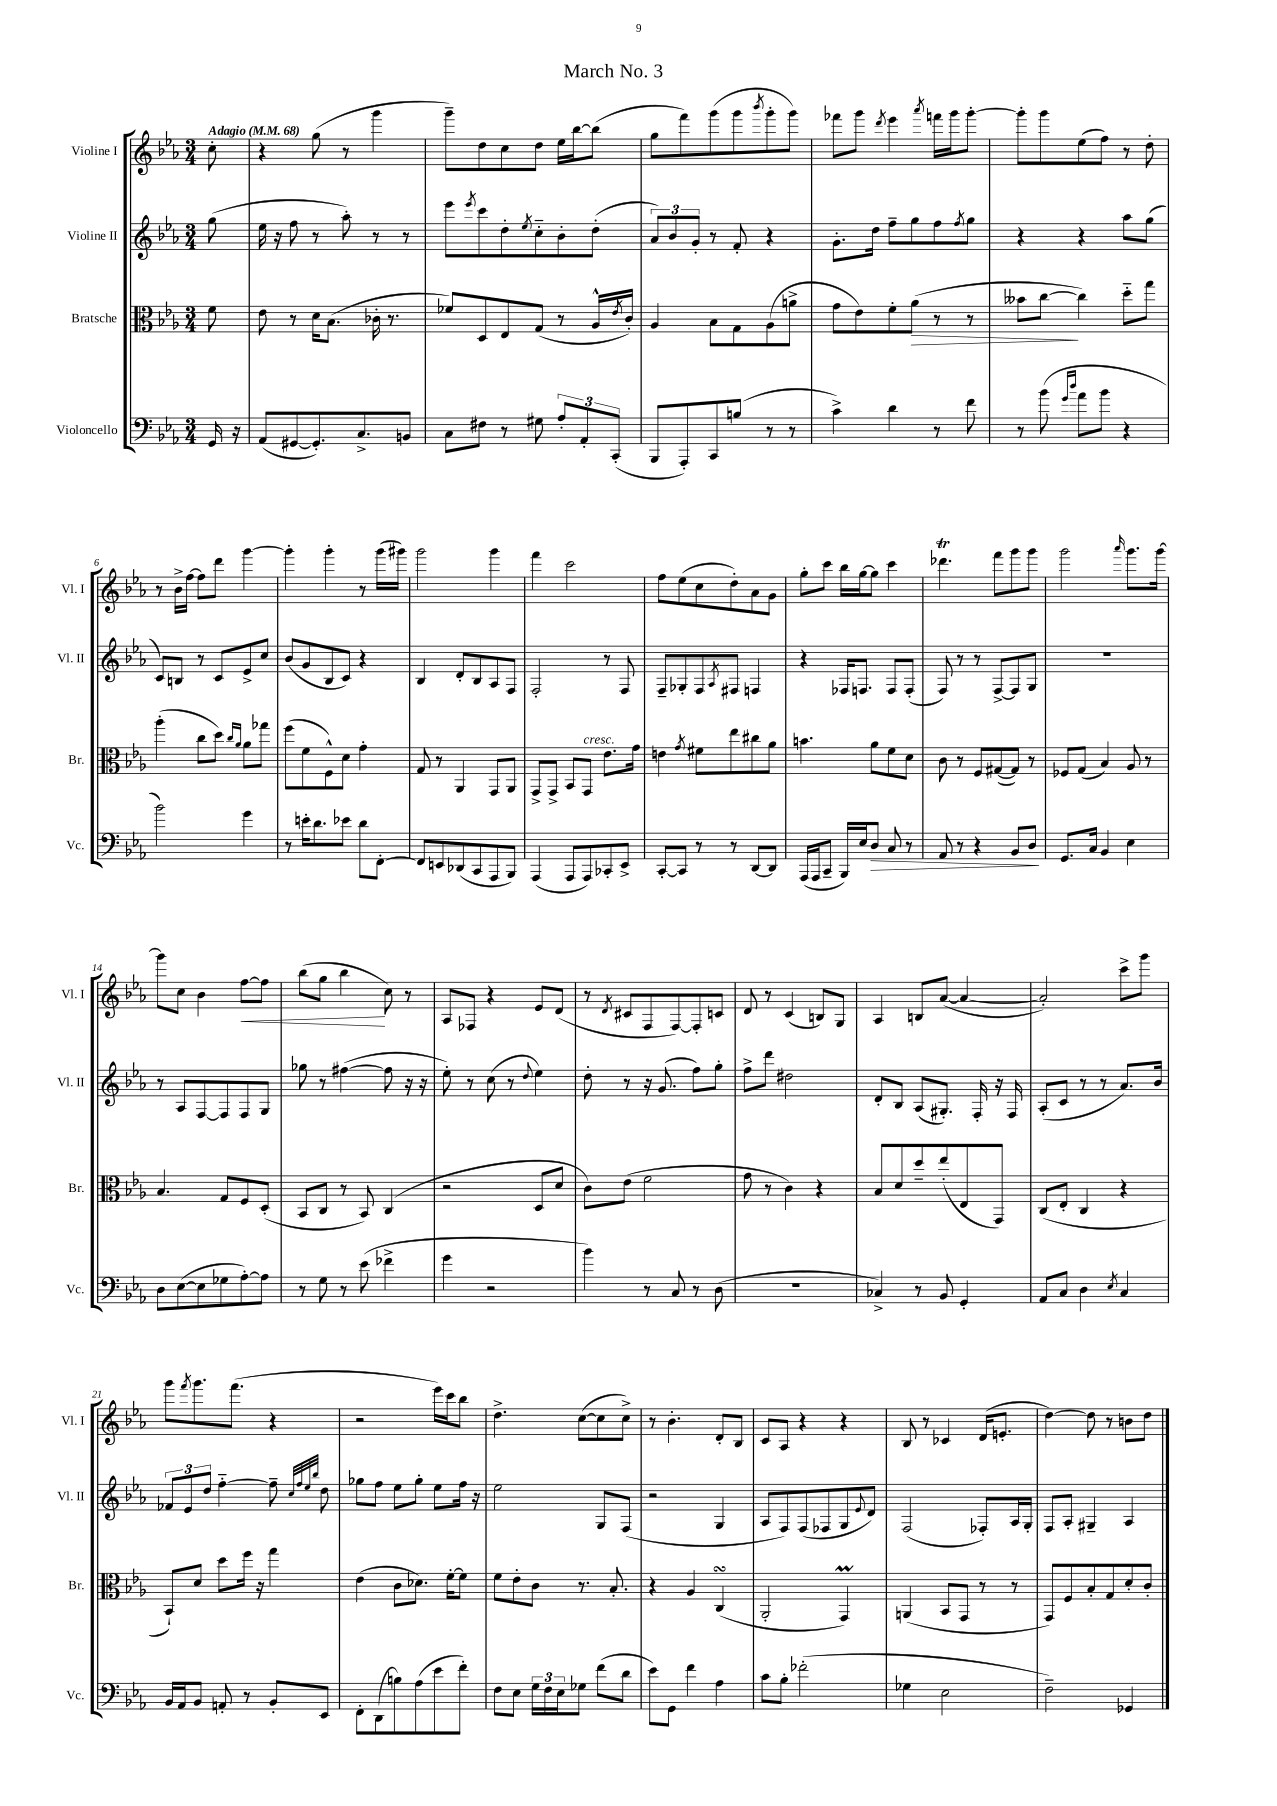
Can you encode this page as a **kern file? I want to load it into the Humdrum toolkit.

**kern	**dynam	**kern	**dynam	**kern	**kern	**dynam
*part4	*part4	*part3	*part3	*part2	*part1	*part1
*staff4	*staff4	*staff3	*staff3	*staff2	*staff1	*staff1
*I"Violoncello	*	*I"Bratsche	*	*I"Violine II	*I"Violine I	*
*I'Vc.	*	*I'Br.	*	*I'Vl. II	*I'Vl. I	*
*clefF4	*	*clefC3	*	*clefG2	*clefG2	*
*k[b-e-a-]	*	*k[b-e-a-]	*	*k[b-e-a-]	*k[b-e-a-]	*
*M3/4	*	*M3/4	*	*M3/4	*M3/4	*
*MM68	*	*MM68	*	*MM68	*MM68	*
=	=	=	=	=	=	=
!	!	!	!	!	!LO:TX:a:B:t=Adagio	!
16GG/	.	8f\	.	(8gg\	8cc'\	.
16r	.	.	.	.	.	.
=1	=1	=1	=1	=1	=1	=1
(8AA-/L	.	8e-\	.	16ee-\	4r	.
.	.	.	.	16r	.	.
[8GG#X/	.	8r	.	8ff\	.	.
8.GG#'/])	.	16d\KL	.	8r	(8gg\	.
.	.	(8.B-\J	.	.	.	.
.	.	.	.	8aa-'\)	8r	.
8.C^/	.	.	.	.	.	.
.	.	16c-X'\	.	8r	4ggg\	.
.	.	8.r	.	.	.	.
8BBn/J	.	.	.	8r	.	.
=2	=2	=2	=2	=2	=2	=2
8C\L	.	8f-X/L)	.	8eee-\L	8ggg~\L)	.
.	.	.	.	8qeee-/	.	.
8F#X\J	.	8D/	.	8ccc\	8dd\	.
8r	.	8E-/	.	8dd'\	8cc\	.
.	.	.	.	8qee-/	.	.
8G#X\	.	(8G/J	.	8cc\	8dd\J	.
12A-'/L	.	8r	.	8b-'\	16ee-\LL	.
.	.	.	.	.	[16bb-\J	.
12AA-'/	.	.	.	.	.	.
.	.	16A-^^/LL	.	(8dd'\J	(8bb-\J]	.
(12CC'/J	.	.	.	.	.	.
.	.	8qe-/	.	.	.	.
.	.	16c'/JJ)	.	.	.	.
=3	=3	=3	=3	=3	=3	=3
8BBB-/L	.	4A-/	.	12a-/L)	8gg\L	.
.	.	.	.	12b-/	.	.
8AAA-'/)	.	.	.	.	8fff\)	.
.	.	.	.	12g'/J	.	.
8CC/	.	8B-\L	.	8r	(8ggg\	.
(8Bn/J	.	8G\	.	8f'/	8ggg\	.
.	.	.	.	.	8qbbb-/	.
8r	.	(8A-\	.	4r	8ggg'\	.
8r	.	8an^\J	.	.	8ggg\J)	.
=4	=4	=4	=4	=4	=4	=4
4c^\)	.	8g\L	.	8.g'\L	8fff-X\L	.
.	.	8e-\)	.	.	8ggg\J	.
.	.	.	.	16dd\Jk	.	.
.	.	.	.	.	8qddd/	.
4d\	.	8f'\	.	8ff~\L	4eee-\	.
!	!	!	!LO:HP:b	!	!	!
.	.	(8a-\J	>	8gg\	.	.
.	.	.	.	.	8qaaa-/	.
8r	.	8r	.	8ff\	16fffn\LL	.
.	.	.	.	.	16ggg\J	.
.	.	.	.	8qff/	.	.
8f\	.	8r	.	8gg\J	[8ggg'\J	.
=5	=5	=5	=5	=5	=5	=5
8r	.	8b--X\L	.	4r	8ggg'\L]	.
(8b-\	.	[8cc\J	.	.	8ggg\	.
16qqg/LL	.	.	.	.	.	.
16qqdd/JJ	.	.	.	.	.	.
8a-\L	.	4cc\])	]	4r	(8ee-\	.
8b-\J	.	.	.	.	8ff\J)	.
4r	.	8dd\L	.	8aa-\L	8r	.
.	.	8gg\J	.	(8gg\J	8dd'\	.
!!LO:LB:g=z
=6	=6	=6	=6	=6	=6	=6
2b-\)	.	(4aa-'\	.	8c/L)	8r	.
.	.	.	.	8Bn/J	16b-^\LL	.
.	.	.	.	.	[16ff\JJ	.
.	.	8cc\L	.	8r	8ff\L]	.
.	.	8dd\J)	.	8c/L	8ddd\J	.
.	.	16qqcc/LL	.	.	.	.
.	.	16qqa-/JJ	.	.	.	.
4g\	.	8a-\L	.	8e-^/	[4ggg\	.
.	.	8gg-X\J	.	8cc/J	.	.
=7	=7	=7	=7	=7	=7	=7
8r	.	(8ff\L	.	(8b-/L	4ggg'\]	.
16en'\KL	.	8f\	.	8g/	.	.
8.d\	.	.	.	.	.	.
.	.	8F^^\)	.	8B-/	4ggg'\	.
8e-X\J	.	8d\J	.	8c/J)	.	.
8d\L	.	4g'\	.	4r	8r	.
[8FF'\J	.	.	.	.	(16ggg\LL	.
.	.	.	.	.	16ggg#X\JJ)	.
=8	=8	=8	=8	=8	=8	=8
8FF/L]	.	8G/	.	4B-/	2ggg\	.
8EEn/	.	8r	.	.	.	.
(8DD-X/	.	4AA-/	.	8d'/L	.	.
8CC/	.	.	.	8B-/	.	.
8AAA-/	.	8GG/L	.	8A-/	4ggg\	.
8BBB-/J)	.	8AA-/J	.	8F/J	.	.
=9	=9	=9	=9	=9	=9	=9
(4AAA-/	.	8GG^/L	.	2F'/	4fff\	.
.	.	8GG^/J	.	.	.	.
8AAA-/L	.	8BB-/L	.	.	2ccc\	.
!	!	!LO:TX:a:i:t=cresc.	!	!	!	!
8AAA-/)	.	8GG/J	.	.	.	.
8CC-X'/	.	8.e-\L	.	8r	.	.
8EE-^/J	.	.	.	8F/	.	.
.	.	16g\Jk	.	.	.	.
=10	=10	=10	=10	=10	=10	=10
[8CC'/L	.	4en\	.	8F~/L	8ff\L	.
8CC/J]	.	.	.	8G-X'/	(8ee-\	.
.	.	8qg/	.	.	.	.
8r	.	8f#X\L	.	8F/	8cc\	.
.	.	.	.	8qA-/	.	.
8r	.	8ee-\	.	8F#X/J	8dd'\)	.
[8DD/L	.	8cc#X\	.	4Fn/	8a-\	.
8DD/J]	.	8a-\J	.	.	8g\J	.
=11	=11	=11	=11	=11	=11	=11
(16AAA-/LL	.	4.bn\	.	4r	8gg'\L	.
16AAA-/J	.	.	.	.	.	.
8CC~/J	.	.	.	.	8ccc\J	.
16BBB-/LL)	.	.	.	16F-X/KL	16bb-\LL	.
16E-/J	.	.	.	8.Fn/J	[16gg\J	.
!	!LO:HP:b	!	!	!	!	!
8D/J	>	8a-\L	.	.	8gg\J]	.
8C/	.	8f\	.	8F/L	4ccc\	.
8r	.	8d\J	.	(8F'/J	.	.
=12	=12	=12	=12	=12	=12	=12
8AA-/	.	8c\	.	8F/)	4.ddd-XT\	.
8r	.	8r	.	8r	.	.
4r	.	8F/L	.	8r	.	.
.	.	([8G#X/	.	[8F^/L	8fff\L	.
8BB-/L	.	8G#/J])	.	8F/]	8ggg\	.
8D/J	.	8r	.	8G/J	8ggg\J	.
.	]	.	.	.	.	.
=13	=13	=13	=13	=13	=13	=13
8.GG/L	.	8F-X/L	.	2.r	2ggg\	.
.	.	(8G/J	.	.	.	.
16C/Jk	.	.	.	.	.	.
4BB-/	.	4B-/)	.	.	.	.
.	.	.	.	.	16qqaaa-/	.
4E-\	.	8A-/	.	.	8.ggg\L	.
.	.	8r	.	.	.	.
.	.	.	.	.	[16ggg\Jk	.
!!LO:LB:g=z
=14	=14	=14	=14	=14	=14	=14
8D\L	.	4.B-/	.	8r	8ggg\L]	.
([8E-\	.	.	.	8A-/L	8cc\J	.
8E-\]	.	.	.	[8F/	4b-\	.
8G-X\	.	8G/L	.	8F/]	.	.
!	!	!	!	!	!	!LO:HP:b
[8A-'\)	.	8F/	.	8F/	[8ff\L	<
8A-\J]	.	(8D'/J	.	8G/J	8ff\J]	.
=15	=15	=15	=15	=15	=15	=15
8r	.	8BB-/L	.	8gg-X\	(8bb-\L	.
8G\	.	8C/J	.	8r	8gg\J	.
8r	.	8r	.	([4ff#X\	4bb-\	.
(8e-\	.	8BB-/)	.	.	.	.
4f-X^\	.	(4C/	.	8ff#\]	8cc\)	[
.	.	.	.	16r	8r	.
.	.	.	.	16r	.	.
=16	=16	=16	=16	=16	=16	=16
4g\	.	2r	.	8ee-'\)	8A-/L	.
.	.	.	.	8r	8F-X/J	.
2r	.	.	.	(8cc\	4r	.
.	.	.	.	8r	.	.
.	.	.	.	8qqdd/	.	.
.	.	8D/L	.	4ee-\)	8e-/L	.
.	.	8d/J	.	.	(8d/J	.
=17	=17	=17	=17	=17	=17	=17
4b-\)	.	8c\L)	.	8dd'\	8r	.
.	.	.	.	.	8qd/	.
.	.	(8e-\J	.	8r	8c#X/L	.
8r	.	2f\	.	16r	8F/	.
.	.	.	.	(8.g/	.	.
8C/	.	.	.	.	[8F/)	.
8r	.	.	.	8ff\L)	8F'/]	.
(8D\	.	.	.	8gg'\J	8cn/J	.
=18	=18	=18	=18	=18	=18	=18
2.r	.	8g\	.	8ff^\L	8d/	.
.	.	8r	.	8ddd\J	8r	.
.	.	4c\)	.	2dd#X\	(4c/	.
.	.	4r	.	.	8Bn/L)	.
.	.	.	.	.	8G/J	.
=19	=19	=19	=19	=19	=19	=19
4C-X^/)	.	8B-/L	.	8d'/L	4A-/	.
.	.	8d/	.	8B-/J	.	.
8r	.	8dd~/	.	(8A-/L	8Bn/L	.
8BB-/	.	(8ee-'/	.	8.G#X'/J)	([8a-/J	.
4GG'/	.	8E-/	.	.	4a-/_	.
.	.	.	.	16F'/	.	.
.	.	8GG/J)	.	16r	.	.
.	.	.	.	16F/	.	.
=20	=20	=20	=20	=20	=20	=20
8AA-/L	.	(8C/L	.	(8A-'/L	2a-'/])	.
8C/J	.	8E-'/J	.	8c/J	.	.
4D\	.	4C/	.	8r	.	.
.	.	.	.	8r	.	.
8qE-/	.	.	.	.	.	.
4C/	.	4r	.	8.a-/L)	8ccc^\L	.
.	.	.	.	.	8ggg\J	.
.	.	.	.	16b-/Jk	.	.
!!LO:LB:g=z
=21	=21	=21	=21	=21	=21	=21
16BB-/LL	.	8BB-`/L)	.	12f-X/L	8ggg\L	.
16AA-/J	.	.	.	.	.	.
.	.	.	.	12e-/	.	.
.	.	.	.	.	8qfff/	.
8BB-/J	.	8d/J	.	.	8.ggg\	.
.	.	.	.	12dd/J	.	.
8AAn'/	.	8dd\L	.	[4ff\	.	.
.	.	.	.	.	(8.fff\J	.
8r	.	16ff\Jk	.	.	.	.
.	.	16r	.	.	.	.
8BB-'/L	.	4gg\	.	8ff~\]	4r	.
.	.	.	.	32qqcc/LLL	.	.
.	.	.	.	32qqff/	.	.
.	.	.	.	32qqee-/	.	.
.	.	.	.	32qqbb-/JJJ	.	.
8EE-/J	.	.	.	8dd\	.	.
=22	=22	=22	=22	=22	=22	=22
8FF'\L	.	(4e-\	.	8gg-X\L	2r	.
(8DD\	.	.	.	8ff\J	.	.
8Bn\)	.	8c\L	.	8ee-\L	.	.
(8A-\	.	8.d-X\J)	.	8gg-'\J	.	.
8e-\	.	.	.	8ee-\L	16eee-\LL)	.
.	.	[16f'\KL	.	.	16ccc\J	.
8f'\J)	.	8f\J]	.	16ff\Jk	8bb-\J	.
.	.	.	.	16r	.	.
=23	=23	=23	=23	=23	=23	=23
8F\L	.	8f\L	.	2ee-\	4.dd^\	.
8E-\J	.	8e-'\	.	.	.	.
24G\LL	.	8c\J	.	.	.	.
24F\	.	.	.	.	.	.
24E-\J	.	.	.	.	.	.
8G-X\J	.	8.r	.	.	([8cc\L	.
(8f\L	.	.	.	8G/L	8cc\]	.
.	.	8.B-'/	.	.	.	.
8d\J	.	.	.	(8F/J	8cc^\J)	.
=24	=24	=24	=24	=24	=24	=24
8e-\L)	.	4r	.	2r	8r	.
8GG\J	.	.	.	.	4.b-'\	.
4f\	.	4A-/	.	.	.	.
4A-\	.	(4CsSSS/	.	4G/	8d'/L	.
.	.	.	.	.	8B-/J	.
=25	=25	=25	=25	=25	=25	=25
8c\L	.	2AA-'/	.	8A-/L	8c/L	.
8B-'\J	.	.	.	8F/)	8A-/J	.
(2f-X'\	.	.	.	(8F/	4r	.
.	.	.	.	8F-X/	.	.
.	.	4GGm/)	.	8G/	4r	.
.	.	.	.	8qqe-/	.	.
.	.	.	.	8d/J)	.	.
=26	=26	=26	=26	=26	=26	=26
4G-X\	.	(4AAn/	.	(2F/	8B-/	.
.	.	.	.	.	8r	.
2E-\	.	8BB-/L	.	.	4c-X/	.
.	.	8GG/J	.	.	.	.
.	.	8r	.	8F-X'/L)	(16d/KL	.
.	.	.	.	.	8.en'/J	.
.	.	8r	.	16A-/L	.	.
.	.	.	.	16G'/JJ	.	.
=27	=27	=27	=27	=27	=27	=27
2F~\)	.	8GG/L)	.	8F/L	[4dd\)	.
.	.	8F/	.	8A-'/J	.	.
.	.	8B-'/	.	4G#X~/	8dd\]	.
.	.	8G/	.	.	8r	.
4GG-X/	.	8d'/	.	4A-/	8bn\L	.
.	.	8c'/J	.	.	8dd\J	.
==	==	==	==	==	==	==
*-	*-	*-	*-	*-	*-	*-
